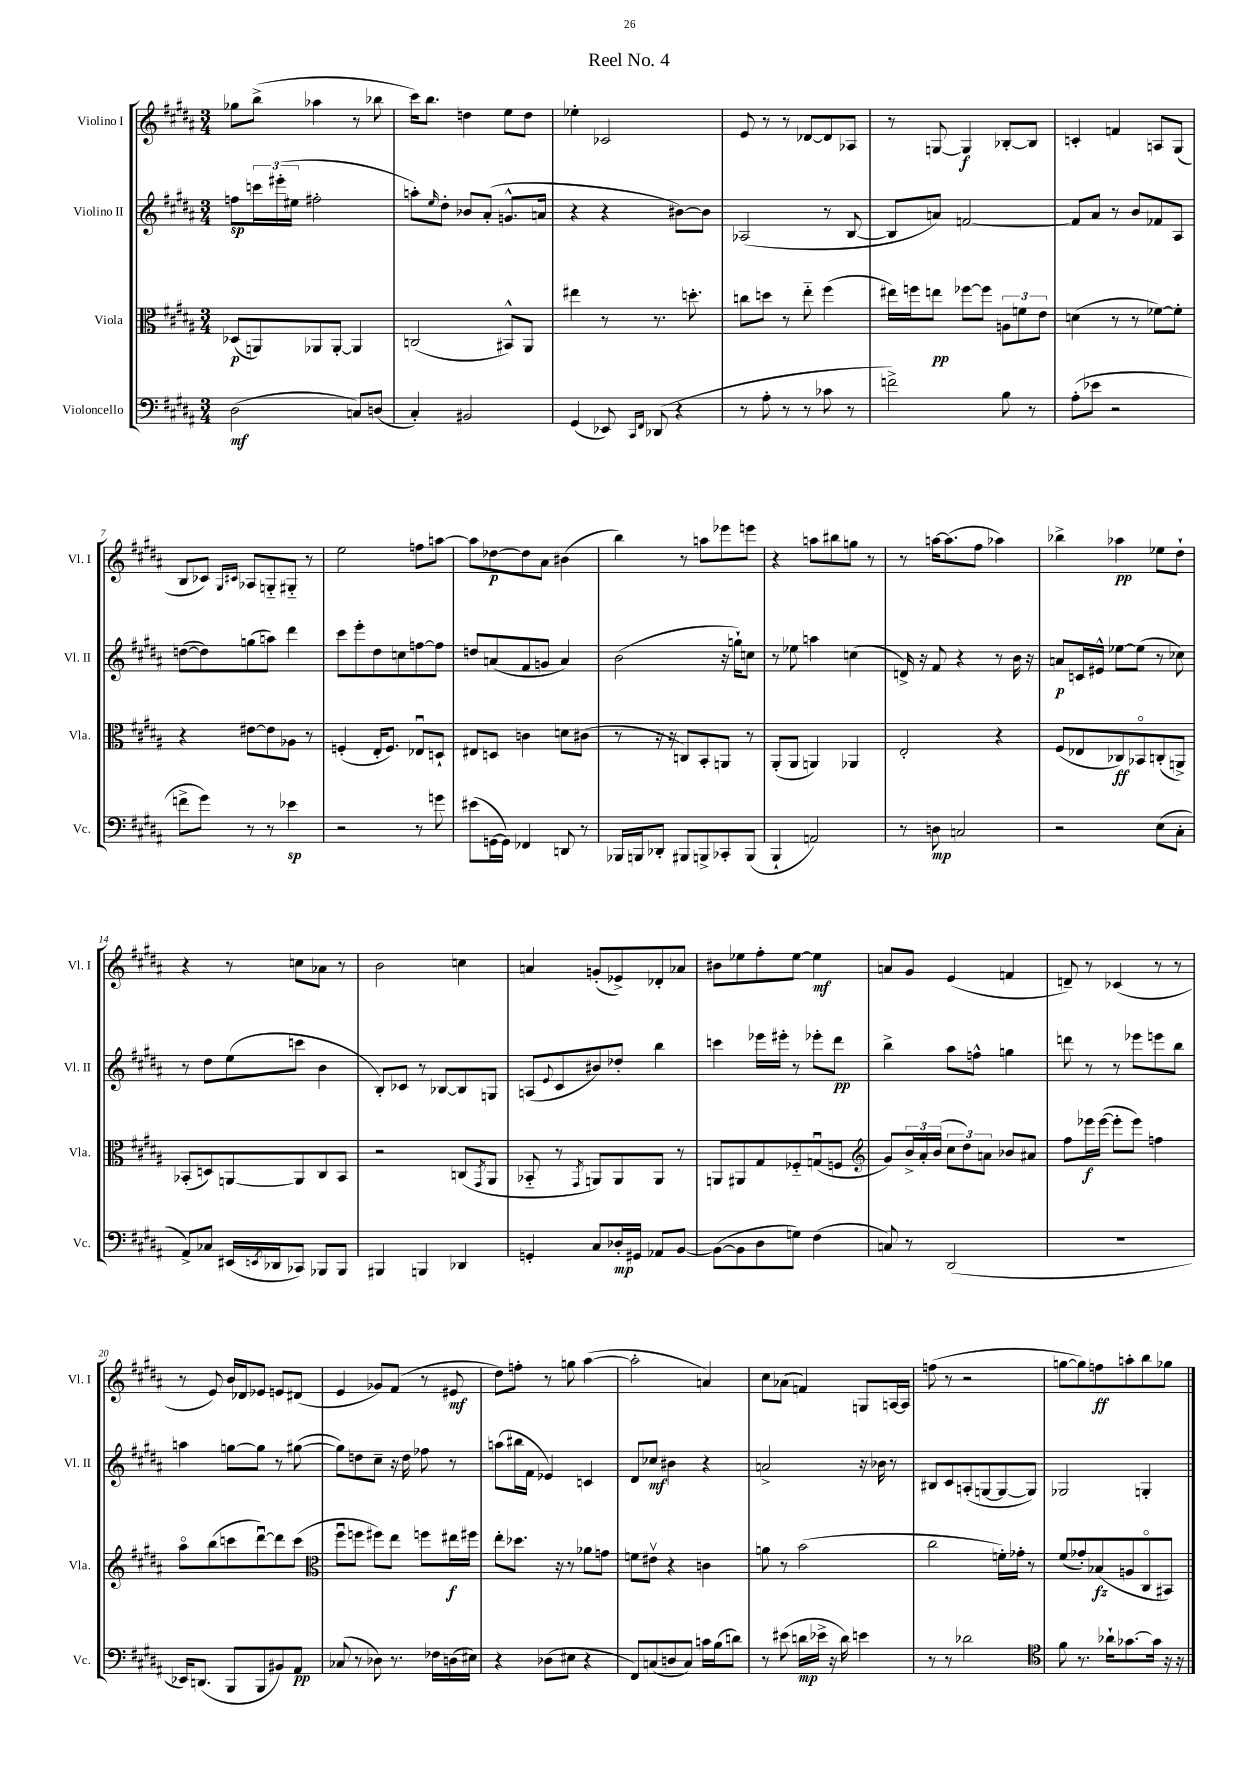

**kern	**kern	**kern	**kern
*staff4	*staff3	*staff2	*staff1
*clefF4	*clefC3	*clefG2	*clefG2
*k[f#c#g#d#a#]	*k[f#c#g#d#a#]	*k[f#c#g#d#a#]	*k[f#c#g#d#a#]
*M3/4	*M3/4	*M3/4	*M3/4
(2D#\	(8D-/L	8ff\L	8gg-\L
.	8AA/)	24ccc\L	(8bb^\J
.	.	(24eee#'\	.
.	.	24ee#\JJ	.
.	8AA-/	2ff#'\	4aa-\
.	[8AA-'/J	.	.
8C/L)	4AA-/]	.	8r
(8D/J	.	.	8bb-\
=	=	=	=
4C#'/)	(2C/	8aa'\L)	16ccc#\LK)
.	.	.	8.bb\J
.	.	16qqee/	.
.	.	8dd#'\J	.
2BB#/	.	8b-/L	4dd\
.	.	(8a#'/J	.
.	8BB#^^/L)	8.g^^/L	8ee\L
.	8AA#/J	.	8dd\J
.	.	16a/Jk	.
=	=	=	=
(4GG#/	4ee#\	4r	4ee-'\
8EE-/)	8r	4r	2c-/
16qqCC#/LL	.	.	.
16qqFF#/JJ	.	.	.
(8DD-/	8.r	.	.
4r	.	[8b#\L)	.
.	8.dd'\	.	.
.	.	8b#\]J	.
=	=	=	=
8r	8cc\L	(2A-/	8e/
8A#'\	8dd\J	.	8r
8r	8r	.	8r
8r	8ee'~\	.	[8d-/L
8c-\	(4ff#\	8r	8d-/]
8r	.	[8B/	8A-/J
=	=	=	=
2f^\)	16ee#\LL)	8B/]L	8r
.	16ff\J	.	.
.	8ee\J	8a/J)	[8G/
.	[8ff-\L	[2f/	4G/]
.	8ff-\]J	.	.
8B\	12A\L	.	[8B-'/L
.	12f\	.	.
8r	.	.	8B-/]J
.	12e\J	.	.
=	=	=	=
(8A#'\L	(4d\	8f/]L	4c'/
8e-\J	.	8a#/J	.
2r	8r	8r	4f/
.	8r	8b/L	.
.	[8f-\L)	8f-/	8A/L
.	8f-'\]J	8A#/J	(8G#/J
=	=	=	=
8f^\L	4r	([8dd\L	8B/L
8g#\J)	.	8dd\])	8c-/J)
.	.	.	16qqG#/LL
.	.	.	16qqc#/JJ
8r	[8e#\L	(8gg\	8A-/L
8r	8e#\]	8aa\J)	8G'~/
4e-\	8A-\J	4ddd#\	8G#'~/J
.	8r	.	8r
=	=	=	=
2r	(4F'/	8ccc#\L	2ee\
.	.	8eee'\	.
.	16E'/LK	8dd#\	.
.	8.F/J)	.	.
.	.	8cc\	.
8r	8E-u/L	[8ff\	8ff\L
8g\	8D`/J	8ff\]J	[8aa\J
=	=	=	=
(8e#\L	8E#/L	8dd/L	8aa\]L
[16GG\L	8D/J	(8a/	[8dd-\
16GG\]JJ)	.	.	.
4FF-/	4c\	8f#/	8dd-\]
.	.	8g/J	8a#\J
8DD/	8d\L	4a/)	(4b#\
8r	(8c#\J	.	.
=	=	=	=
16BBB-/LL	8r	(2b\	4bb\)
16BBB/J	.	.	.
8DD-'/J	16r	.	.
.	16r	.	.
8BBB#/L	8C/L)	.	8r
8BBB^/	8BB'/	.	8aa\L
8CC-'/	8AA/J	16r	8eee-\
.	.	16gg`\LK)	.
(8BBB/J	8r	8cc\J	8eee\J
=	=	=	=
4BBB`/	(8AA#'/L	8r	4r
.	8AA#/J	8ee-\	.
2AA/)	4AA/)	4aa\	8aa\L
.	.	.	8bb#\
.	4AA-/	(4cc\	8gg\J
.	.	.	8r
=	=	=	=
8r	2E'/	16d^/)	8r
.	.	16r	.
8D\	.	8f#/	[16aa\LK
.	.	.	(8.aa\]
2C/	.	4r	.
.	.	.	8ff#\J
.	4r	8r	4aa-\)
.	.	16b\	.
.	.	16r	.
=	=	=	=
2r	(8F#/L	8a/L	4bb-^\
.	8E-/	16c/L	.
.	.	16e#^^/JJ	.
.	8C-/)	[8ee-\L	4aa-\
.	8BB-o/	(8ee-\]J	.
(8E\L	(8C'/	8r	8ee-\L
8C#'\J	8AA^/J)	8cc-\)	8dd#`\J
=	=	=	=
8AA#^/L)	(8BB-'/L	8r	4r
8C-/J	8D/)	8dd#\L	.
(16EE#/LL	[8AA/	(8ee\	8r
8qEE/	.	.	.
16DD-/J	.	.	.
8CC-/J)	8AA/]	8ccc\J	8cc\L
8BBB-/L	8C#/	4b\	8a-\J
8BBB-/J	8BB-/J	.	8r
=	=	=	=
4BBB#/	2r	8B'/L)	2b\
.	.	8c-/J	.
4BBB/	.	8r	.
.	.	[8B-/L	.
4DD-/	(8C/L	8B-/]	4cc\
.	8qGG#/	.	.
.	8AA#/J	8G/J	.
=	=	=	=
4GG'/	8BB-'~/	(8A/L	4a/
.	.	8qqe/	.
.	8r	8c#/	.
.	8qGG#/	.	.
8C#/L	8AA/L)	8b#/)	(8g'/L
16D-'/L	8AA/	8dd-'/J	8e-^/)
16GG#/JJ	.	.	.
8AA-/L	8AA/J	4bb\	8d-'/
[8BB/J	8r	.	8a-/J
=	=	=	=
(8BB\_L	8AA/L	4ccc\	8b#\L
8BB\]	8AA#/	.	8ee-\
8D#\	8G#/	16eee-\LL	8ff#'\
.	.	16eee#'\JJ	.
8G\J)	8F-'~/	8r	[8ee-\J
(4F#\	(8Gu/	8eee-'\L	4ee-\]
.	8F/J	8ddd#\J	.
=	=	=	=
*	*clefG2	*	*
8C/)	8g#/L)	4bb^\	8a/L
8r	24b^/L	.	8g#/J
.	24a#'/	.	.
.	(24b/JJ	.	.
(2DD#/	12cc#\L	8aa#\L	(4e/
.	12dd#\)	.	.
.	.	8ff^^\J	.
.	12a\J	.	.
.	8b-/L	4gg\	4f/
.	8a#/J	.	.
=	=	=	=
2.r	8ff#\L	8ddd\	8d~/)
.	16eee-\L	8r	8r
.	([16eee-\JJ	.	.
.	8eee-'\]L	8r	(4c-/
.	8eee-\J)	8eee-\L	.
.	4ff\	8eee\	8r
.	.	8bb\J	8r
=	=	=	=
16EE-/LK)	8aa#o\L	4aa\	8r
(8.DD/J	.	.	.
.	(8bb\	.	8e/)
8BBB/L	8ccc\	[8gg\L	16b/LL
.	.	.	16d-/J
8BBB/	[8ddd#u\)	8gg\]J	8e-/J
8BB#/)	8ddd#\]	8r	8e/L
8AA#/J	(8ccc\J	([8gg#\	(8d#/J
=	=	=	=
*	*clefC3	*	*
(8C-/	8ff#u\L	8gg#\]L)	4e/
8r	8ff\J	8dd\	.
8D-\)	8ff#\L)	8cc#~\J	8g-/L)
8.r	8ee\J	16r	(8f#/J
.	.	16dd\	.
.	8ff\L	8ff-\	8r
16F-\LL	.	.	.
(16D\	16ee#\L	8r	8e#/
16E#\JJ)	16ff#\JJ	.	.
=	=	=	=
4r	8ee'\L	(8aa\L	8dd#\L)
.	8.dd-\J	16bb#\L	8ff'\J
.	.	16f#\JJ	.
(8D-\L	.	4e-/)	8r
.	16r	.	.
8E#\J	8r	.	8gg\
4r	8a-\L	4c/	([4aa#\
.	8g\J	.	.
=	=	=	=
8FF#/L)	8f\L	8d#/L	2aa#'\]
(8C/	8e#v\J	8cc-/J	.
8D/	4r	4b#\	.
8C/J)	.	.	.
16c\LL	4c\	4r	4a/)
(16B\J	.	.	.
8d\J)	.	.	.
=	=	=	=
8r	8a\	2a^/	8cc#\L
(8e#\	8r	.	(8a-\J
16d\LL	(2b\	.	4f/)
16e-^\JJ	.	.	.
16r	.	.	.
16d\)	.	.	.
4e\	.	16r	8G/L
.	.	16b-\	.
.	.	8r	[16A/L
.	.	.	16A/]JJ
=	=	=	=
8r	2cc#\	8B#/L	(8ff\
8r	.	8c#/	8r
2d-\	.	(8A'/	2r
.	.	[8G/	.
.	16f'\LL)	8G/_	.
.	16g-'\JJ	.	.
.	8r	8G/]J)	.
=	=	=	=
*clefC4	*	*	*
8f#\	(8f#/L	2G-/	[8gg\L
8.r	8g-'/)	.	8gg\])
.	(8B-/	.	8ff\
16a-`\LK	.	.	.
[8.g-\	8A/	.	8aa'\
.	8C#o/	4G'/	8bb\
16g-\]Jk	.	.	.
16r	8BB#/J)	.	8gg-\J
16r	.	.	.
==	==	==	==
*-	*-	*-	*-
